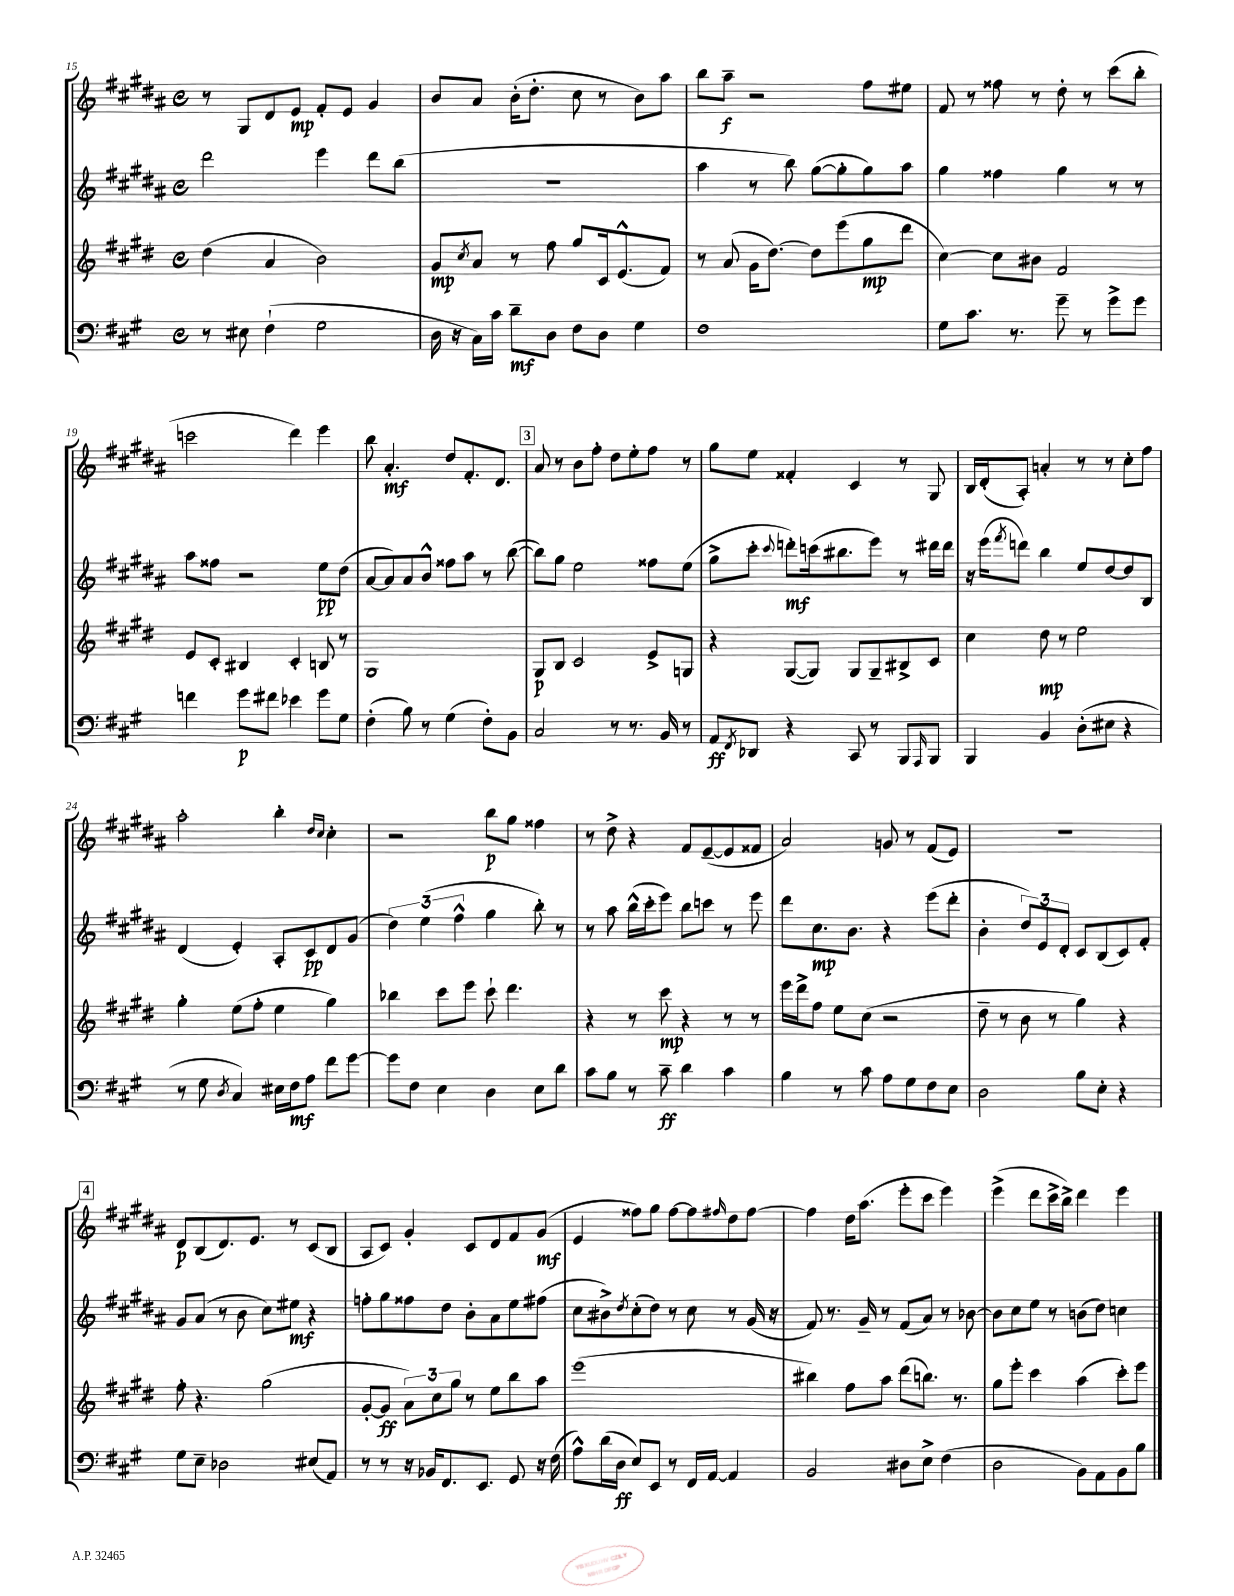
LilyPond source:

<<
\new StaffGroup <<
\new Staff = "s0" {
    \clef treble \key b \major \defaultTimeSignature \time 4/4
    r8 gis8 dis'8 e'8\mp fis'8-. e'8 gis'4 |
    b'8 ais'8 b'16-.( dis''8.-. cis''8 r8 b'8) ais''8 |
    b''8 ais''8--\f r2 fis''8 eis''8 |
    fis'8 r8 fisis''8 r8 dis''8-. r8 cis'''8( b''8-. |
    c'''2 dis'''4) e'''4 |
    b''8 ais'4.-.\mf dis''8 fis'8.-. dis'8. |
    \mark \markup { \box "3" } ais'8 r8 b'8 fis''8-. dis''8 e''8-. fis''8 r8 |
    gis''8 e''8 fisis'4-. cis'4 r8 gis8 |
    b16 dis'16-.( ais8-.) a'4-. r8 r8 cis''8-. fis''8 |
    ais''2-. b''4-. \grace { dis''16 cis''16 } cis''4-. |
    r2 b''8\p gis''8 fisis''4 |
    r8 dis''8-> r4 fis'8 e'8~--( e'8 fisis'8 |
    ais'2) g'8 r8 fis'8( e'8) |
    R1 |
    \mark \markup { \box "4" } dis'8\p b8( dis'8.) e'8. r8 cis'8( b8 |
    ais8 cis'8) gis'4-. cis'8 dis'8 fis'8 gis'8\mf( |
    e'4 fisis''8) gis''8 fisis''8~ fisis''8 \grace { fis''16 } dis''8 fis''8~ |
    fis''4 dis''16 ais''8.( e'''8-. cis'''8 e'''4) |
    e'''4->( dis'''8 cis'''16-> b''16->) dis'''4 e'''4 \bar "|." |
}
\new Staff = "s1" {
    \clef treble \key b \major \defaultTimeSignature \time 4/4
    dis'''2 e'''4 dis'''8 b''8( |
    R1 |
    ais''4 r8 b''8) gis''8~( gis''8-. gis''8) ais''8 |
    gis''4 fisis''4 gis''4 r8 r8 |
    ais''8 fisis''8 r2 e''8\pp dis''8( |
    ais'8~ ais'8) ais'8 b'8-^ fisis''8 ais''8 r8 b''8~( |
    \mark \markup { \box "3" } b''8) gis''8 e''2 fisis''8 e''8( |
    gis''8-> cis'''8-. \appoggiatura { cis'''8 } d'''8-.\mf) c'''16( bis''8. e'''8) r8 dis'''16 dis'''16 |
    r16 e'''16( \acciaccatura { fis'''8 } d'''8) b''4 e''8 dis''8~ dis''8 b8 |
    dis'4( e'4-.) ais8-. cis'8\pp dis'8 gis'8( |
    \tuplet 3/2 { dis''4) e''4( fis''4-^ } gis''4 b''8-.) r8 |
    r8 ais''8 b''16-^( cis'''16-. e'''8) b''8 c'''8 r8 e'''8 |
    dis'''8 cis''8.\mp b'8. r4 e'''8( dis'''8-. |
    b'4-. \tuplet 3/2 { dis''8) e'8 dis'8-. } cis'8 b8( cis'8) fis'8-. |
    \mark \markup { \box "4" } gis'8 ais'8( r8 b'8 cis''8) eis''8\mf r4 |
    f''8-. gis''8 fisis''8 dis''8 b'8-. ais'8 e''8 fis''8( |
    cis''8 bis'8->) \acciaccatura { dis''8 } cis''8-.( dis''8) r8 cis''8 r8 gis'16( r16 |
    fis'8) r8. gis'16-- r8 fis'8( ais'8) r8 bes'8~ |
    bes'8 cis''8 e''8 r8 b'8( dis''8) c''4 \bar "|." |
}
\new Staff = "s2" {
    \clef treble \key e \major \defaultTimeSignature \time 4/4
    dis''4( a'4 b'2) |
    gis'8\mp \acciaccatura { cis''8 } a'8 r8 fis''8 gis''8 cis'16 e'8.-^( fis'8) |
    r8 a'8( gis'16 dis''8.~) dis''8 e'''8( gis''8\mp dis'''8 |
    cis''4~) cis''8 bis'8 fis'2 |
    e'8 cis'8-. bis4 cis'4-. b8 r8 |
    gis1 |
    \mark \markup { \box "3" } gis8\p b8 cis'2 e'8-> g8 |
    r4 gis8~( gis8) gis8 gis8-- bis8-> cis'8 |
    cis''4 dis''8\mp r8 e''2 |
    gis''4-. e''8( fis''8-. e''4 gis''4) |
    bes''4 cis'''8 e'''8 cis'''8-! dis'''4. |
    r4 r8 cis'''8\mp r4 r8 r8 |
    e'''16 dis'''16-> fis''8 e''8 cis''8( r2 |
    dis''8-- r8 b'8 r8 gis''4) r4 |
    \mark \markup { \box "4" } fis''8-. r4. gis''2( |
    gis'8~-. gis'8\ff \tuplet 3/2 { a'8) cis''8 gis''8 } r8 e''8 b''8 a''8 |
    e'''1( |
    bis''4) fis''8 a''8 dis'''8( b''8.) r8. |
    gis''8 e'''8-. cis'''4 a''4( cis'''8-.) e'''8 \bar "|." |
}
\new Staff = "s3" {
    \clef bass \key a \major \defaultTimeSignature \time 4/4
    r8 eis8 fis4-!( gis2 |
    d16 r16 cis16) cis'16 d'8--\mf d8 fis8 d8 gis4 |
    fis1 |
    gis8 cis'8. r8. gis'8-- r8 gis'8-> gis'8 |
    f'4 gis'8\p fis'8 ees'4 gis'8 gis8 |
    fis4-.( b8) r8 gis4( fis8-.) b,8 |
    \mark \markup { \box "3" } cis2 r8 r8. b,16 r8 |
    a,8\ff \acciaccatura { fis,8 } des,8 r4 cis,8 r8 b,,8 \grace { a,,16 } b,,8 |
    b,,4 b,4 d8-.( eis8 r4 |
    r8 gis8 \acciaccatura { d8 } cis4) eis16 fis16\mf a8 fis'8 gis'8~ |
    gis'8 fis8 e4 d4 e8 d'8 |
    cis'8 b8 r8 cis'8--\ff d'4 cis'4 |
    b4 r8 cis'8 a8 gis8 fis8 e8 |
    d2 b8 e8-. r4 |
    \mark \markup { \box "4" } gis8 e8-- des2 eis8( a,8) |
    r8 r8 r16 bes,16 fis,8. e,8. gis,8 r16 fis16( |
    a8-^) d'16( d16\ff e8) e,8 r8 fis,16 a,16~ a,4 |
    b,2 dis8 e8-> fis4( |
    d2 b,8) a,8 b,8 b8 \bar "|." |
}
>>
>>
\layout { \context { \Score currentBarNumber = #15 } }
